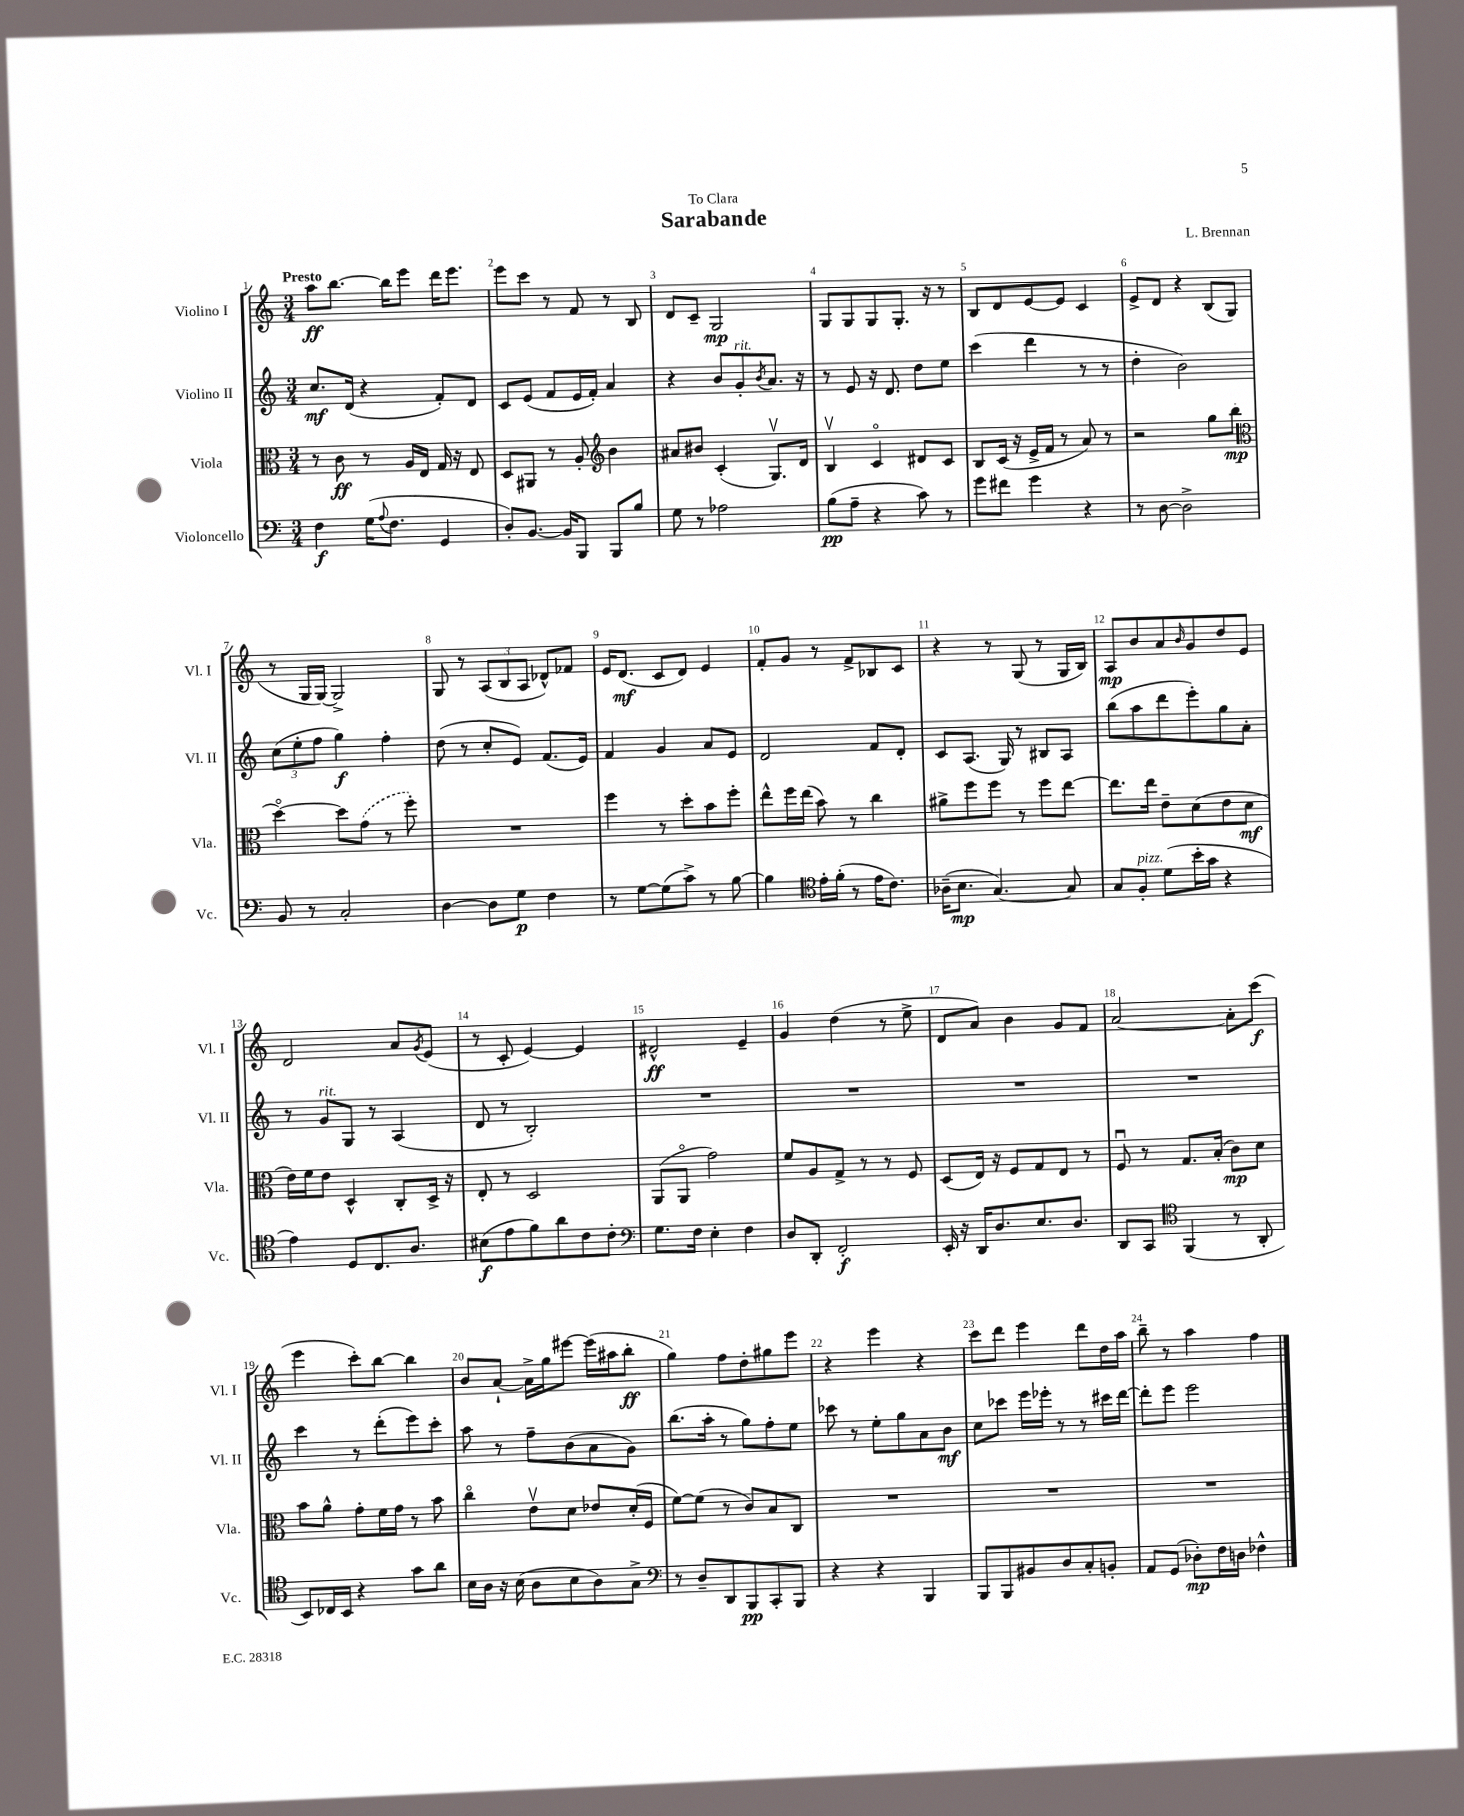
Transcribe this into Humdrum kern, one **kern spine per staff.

**kern	**dynam	**kern	**dynam	**kern	**dynam	**kern	**dynam
*part4	*part4	*part3	*part3	*part2	*part2	*part1	*part1
*staff4	*staff4	*staff3	*staff3	*staff2	*staff2	*staff1	*staff1
*I"Violoncello	*	*I"Viola	*	*I"Violino II	*	*I"Violino I	*
*I'Vc.	*	*I'Vla.	*	*I'Vl. II	*	*I'Vl. I	*
*clefF4	*	*clefC3	*	*clefG2	*	*clefG2	*
*k[]	*	*k[]	*	*k[]	*	*k[]	*
*M3/4	*	*M3/4	*	*M3/4	*	*M3/4	*
=1	=1	=1	=1	=1	=1	=1	=1
!	!	!	!	!	!	!LO:TX:a:B:t=Presto	!
4F\	f	8r	.	8.cc/L	mf	8aa\L	ff
.	.	8c\	ff	.	.	[8.bb\J	.
.	.	.	.	(16d/Jk	.	.	.
(16G\KL	.	8r	.	4r	.	.	.
8qqA/	.	.	.	.	.	.	.
8.F\J	.	.	.	.	.	16bb\KL]	.
.	.	16A/LL	.	.	.	8eee\J	.
.	.	16E/JJ	.	.	.	.	.
4GG/	.	16G/	.	8f'/L)	.	16ddd\KL	.
.	.	16r	.	.	.	8.eee\J	.
.	.	8E/	.	8d/J	.	.	.
=2	=2	=2	=2	=2	=2	=2	=2
8D'/L)	.	8D/L	.	8c/L	.	8eee\L	.
[8.BB/J	.	8AA#X/J	.	(8e/J	.	8ccc\J	.
.	.	8r	.	8f/L	.	8r	.
16BB/KL]	.	.	.	.	.	.	.
8BBB/J	.	8A'/	.	16e/L	.	8f/	.
.	.	.	.	16f'/JJ)	.	.	.
*	*	*clefG2	*	*	*	*	*
8BBB/L	.	4b\	.	4a/	.	8r	.
8B/J	.	.	.	.	.	8B/	.
=3	=3	=3	=3	=3	=3	=3	=3
8G\	.	8a#X/L	.	4r	.	8d/L	.
8r	.	8b#X/J	.	.	.	8c~/J	.
2A-X\	.	(4c'/	.	8b/L	.	2G/	mp
!	!	!	!	!LO:TX:a:i:t=rit.	!	!	!
.	.	.	.	8g'/	.	.	.
.	.	.	.	8qb/	.	.	.
.	.	8.Gv/L)	.	8.a/J	.	.	.
.	.	16d/Jk	.	16r	.	.	.
=4	=4	=4	=4	=4	=4	=4	=4
(8B\L	pp	4Bv/	.	8r	.	8G/L	.
8A~\J	.	.	.	8e/	.	8G/	.
4r	.	4c/	.	16r	.	8G/	.
.	.	.	.	8.d/	.	.	.
.	.	.	.	.	.	8.G'/J	.
8c\)	.	8d#X/L	.	8dd\L	.	.	.
.	.	.	.	.	.	16r	.
8r	.	8c/J	.	8ee\J	.	8r	.
=5	=5	=5	=5	=5	=5	=5	=5
8g\L	.	8B/L	.	(4ccc\	.	8B/L	.
8f#X\J	.	(16c/Jk	.	.	.	8d/	.
.	.	16r	.	.	.	.	.
4g\	.	16e^/LL	.	4ddd\	.	[8e/	.
.	.	16f/JJ	.	.	.	.	.
.	.	8r	.	.	.	8e/J]	.
4r	.	8a/)	.	8r	.	4c/	.
.	.	8r	.	8r	.	.	.
=6	=6	=6	=6	=6	=6	=6	=6
8r	.	2r	.	4dd'\	.	8e^/L	.
[8D\	.	.	.	.	.	8d/J	.
2D^\]	.	.	.	2b\)	.	4r	.
.	.	8gg\L	.	.	.	(8B/L	.
.	.	(8bb\J	mp	.	.	8G/J	.
!!LO:LB:g=z
=7	=7	=7	=7	=7	=7	=7	=7
*	*	*clefC3	*	*	*	*	*
8BB/	.	[4dd\)	.	(12cc\L	.	8r	.
.	.	.	.	12ee'\	.	.	.
8r	.	.	.	.	.	16G/LL	.
.	.	.	.	12ff\J	.	.	.
.	.	.	.	.	.	[16G/JJ)	.
2C'/	.	8dd\L]	.	4gg\)	f	2G^/]	.
.	.	(8g\J	.	.	.	.	.
.	.	8r	.	4ff'\	.	.	.
.	.	8ff'\)	.	.	.	.	.
=8	=8	=8	=8	=8	=8	=8	=8
[4D\	.	2.r	.	(8dd\	.	8G/	.
.	.	.	.	8r	.	8r	.
8D\L]	.	.	.	8cc'/L	.	(12A/L	.
.	.	.	.	.	.	12B/	.
8G\J	p	.	.	8e/J)	.	.	.
.	.	.	.	.	.	12A/J	.
4F\	.	.	.	(8.f/L	.	8d-X^^/L)	.
.	.	.	.	.	.	8f-X/J	.
.	.	.	.	16e/Jk)	.	.	.
=9	=9	=9	=9	=9	=9	=9	=9
8r	.	4ff\	.	4f/	.	16e/KL	.
.	.	.	.	.	.	(8.d/J	mf
[8G\L	.	.	.	.	.	.	.
(8G\]	.	8r	.	4g/	.	8c/L	.
8c^\J)	.	8dd'\L	.	.	.	8d/J)	.
8r	.	8b\	.	8a/L	.	4e/	.
[8B\	.	8ff'\J	.	8e/J	.	.	.
=10	=10	=10	=10	=10	=10	=10	=10
4B\]	.	8ee^^\L	.	2d/	.	8f'/L	.
.	.	16ff\L	.	.	.	8g/J	.
.	.	(16ee\JJ	.	.	.	.	.
*clefC4	*	*	*	*	*	*	*
16e'\LL	.	8b\)	.	.	.	8r	.
(16f'\JJ	.	.	.	.	.	.	.
8r	.	8r	.	.	.	8f^/L	.
16e\KL	.	4cc\	.	8f/L	.	8B-X/	.
8.c\J)	.	.	.	.	.	.	.
.	.	.	.	8d'/J	.	8c/J	.
=11	=11	=11	=11	=11	=11	=11	=11
(16A-X~\KL	.	8a#X^\L	.	8c/L	.	4r	.
8.B\J	mp	.	.	.	.	.	.
.	.	8ff\	.	(8.A/J	.	.	.
[4.G/)	.	8ff\J	.	.	.	8r	.
.	.	.	.	16G/)	.	.	.
.	.	8r	.	8r	.	(8G/	.
.	.	8ff\L	.	8B#X/L	.	8r	.
8G/]	.	[8ee\J	.	8A/J	.	16G/LL	.
.	.	.	.	.	.	16B/JJ)	.
=12	=12	=12	=12	=12	=12	=12	=12
8G/L	.	8.ee\L]	.	(8bb\L	.	8A/L	mp
!LO:TX:a:i:t=pizz.	!	!	!	!	!	!	!
8F'/J	.	.	.	8aa\	.	8b/	.
.	.	16ee\Jk	.	.	.	.	.
(8d\L	.	8e~\L	.	8ddd\	.	8a/	.
.	.	.	.	.	.	16qqb/	.
16b'\L	.	(8d\	.	8eee'\)	.	8g/	.
16g\JJ	.	.	.	.	.	.	.
4r	.	8e\	.	8gg\	.	8dd/	.
.	.	8d\J	mf	8a'\J	.	8e/J	.
!!LO:LB:g=z
=13	=13	=13	=13	=13	=13	=13	=13
4e\)	.	16e\LL)	.	8r	.	2d/	.
.	.	16f\J	.	.	.	.	.
!	!	!	!	!LO:TX:a:i:t=rit.	!	!	!
.	.	8e\J	.	8g/L	.	.	.
8D/L	.	4D^^/	.	8G/J	.	.	.
8.C/	.	.	.	8r	.	.	.
.	.	8C'/L	.	(4A/	.	8a/L	.
8.A/J	.	.	.	.	.	.	.
.	.	.	.	.	.	8qg/	.
.	.	16D^/Jk	.	.	.	(8e/J	.
.	.	16r	.	.	.	.	.
=14	=14	=14	=14	=14	=14	=14	=14
(8B#X\L	f	8E'/	.	8d/	.	8r	.
8e\	.	8r	.	8r	.	8c'/	.
8f\)	.	2D/	.	2B'/)	.	[4e/)	.
8a\	.	.	.	.	.	.	.
8c\	.	.	.	.	.	4e/]	.
8c'\J	.	.	.	.	.	.	.
=15	=15	=15	=15	=15	=15	=15	=15
*clefF4	*	*	*	*	*	*	*
8.G\L	.	(8AA/L	.	2.r	.	2d#X^^/	ff
.	.	8AA/J	.	.	.	.	.
16F\Jk	.	.	.	.	.	.	.
4E'\	.	2g\)	.	.	.	.	.
4F\	.	.	.	.	.	4e~/	.
=16	=16	=16	=16	=16	=16	=16	=16
8D/L	.	8f/L	.	2.r	.	4g/	.
8DD'/J	.	8A/	.	.	.	.	.
2FF'/	f	8G^/J	.	.	.	(4dd\	.
.	.	8r	.	.	.	.	.
.	.	8r	.	.	.	8r	.
.	.	8F/	.	.	.	8ee^\	.
=17	=17	=17	=17	=17	=17	=17	=17
16EE'/	.	(8D/L	.	2.r	.	8d/L	.
16r	.	.	.	.	.	.	.
16DD/KL	.	16E/Jk)	.	.	.	8a/J)	.
8.D/	.	16r	.	.	.	.	.
.	.	8F/L	.	.	.	4b\	.
8.E/	.	8G/	.	.	.	.	.
.	.	8E/J	.	.	.	8g/L	.
8.D/J	.	.	.	.	.	.	.
.	.	8r	.	.	.	8f/J	.
=18	=18	=18	=18	=18	=18	=18	=18
8DD/L	.	8Fu/	.	2.r	.	[2a/	.
8CC/J	.	8r	.	.	.	.	.
*clefC4	*	*	*	*	*	*	*
(4FF/	.	8.G/L	.	.	.	.	.
.	.	(16B'/Jk	.	.	.	.	.
8r	.	8c\L)	mp	.	.	8a'\L]	.
8AA'/	.	8d\J	.	.	.	(8ccc\J	f
!!LO:LB:g=z
=19	=19	=19	=19	=19	=19	=19	=19
8BB/L)	.	8b\L	.	4ccc\	.	4eee\	.
16C-X/L	.	8a^^\J	.	.	.	.	.
16BB/JJ	.	.	.	.	.	.	.
4r	.	8g'\L	.	8r	.	8ccc'\L)	.
.	.	16f\L	.	(8ddd'\L	.	[8bb\J	.
.	.	16g\JJ	.	.	.	.	.
8g\L	.	8r	.	8eee\)	.	4bb\]	.
8a\J	.	8b\	.	8ccc'\J	.	.	.
=20	=20	=20	=20	=20	=20	=20	=20
16B\LL	.	4cc\	.	8aa\	.	8b/L	.
16A\JJ	.	.	.	.	.	.	.
16r	.	.	.	8r	.	[8a`/J	.
(16B\	.	.	.	.	.	.	.
8A\L	.	8ev\L	.	8ff~\L	.	16a^\LL]	.
.	.	.	.	.	.	16gg\J	.
8B\	.	8d\J	.	(8b\	.	[8eee#X\J	.
8A\)	.	8e-X/L	.	8a\	.	(16eee#\LL]	.
.	.	.	.	.	.	16aa#X\J	.
8G^\J	.	(16d'/L	.	8g\J)	.	8bb'\J	ff
.	.	16F/JJ	.	.	.	.	.
=21	=21	=21	=21	=21	=21	=21	=21
*clefF4	*	*	*	*	*	*	*
8r	.	[8f\L)	.	(8.bb\L	.	4gg\)	.
8D~/L	.	(8f\J]	.	.	.	.	.
.	.	.	.	16aa'\Jk	.	.	.
8DD/	.	8r	.	8r	.	8ff\L	.
8BBB/	pp	8c/L)	.	8gg\L)	.	8dd'\	.
8CC'/	.	8B/	.	8ff'\	.	8gg#X\	.
8BBB/J	.	8C/J	.	8ee\J	.	8eee\J	.
=22	=22	=22	=22	=22	=22	=22	=22
4r	.	2.r	.	8ccc-X\	.	4r	.
.	.	.	.	8r	.	.	.
4r	.	.	.	8ee'\L	.	4eee\	.
.	.	.	.	8gg\	.	.	.
4BBB/	.	.	.	8a\	.	4r	.
.	.	.	.	8b\J	mf	.	.
=23	=23	=23	=23	=23	=23	=23	=23
8BBB/L	.	2.r	.	8cc\L	.	8ccc\L	.
8BBB/	.	.	.	8ccc-X\J	.	8ddd\J	.
8BB#X/	.	.	.	16eee\LL	.	4eee\	.
.	.	.	.	16eee-X'\JJ	.	.	.
8D/	.	.	.	8r	.	.	.
8C'/	.	.	.	8r	.	8ddd\L	.
8BBn'/J	.	.	.	16ccc#X\LL	.	16dd\L	.
.	.	.	.	[16ddd\JJ	.	16aa\JJ	.
=24	=24	=24	=24	=24	=24	=24	=24
8AA/L	.	2.r	.	8ddd'\L]	.	8bb~\	.
(8GG/J	.	.	.	8eee\J	.	8r	.
8D-X'\L)	mp	.	.	2eee\	.	4aa\	.
16F\L	.	.	.	.	.	.	.
16Dn\JJ	.	.	.	.	.	.	.
4F-X^^\	.	.	.	.	.	4ff\	.
==	==	==	==	==	==	==	==
*-	*-	*-	*-	*-	*-	*-	*-
